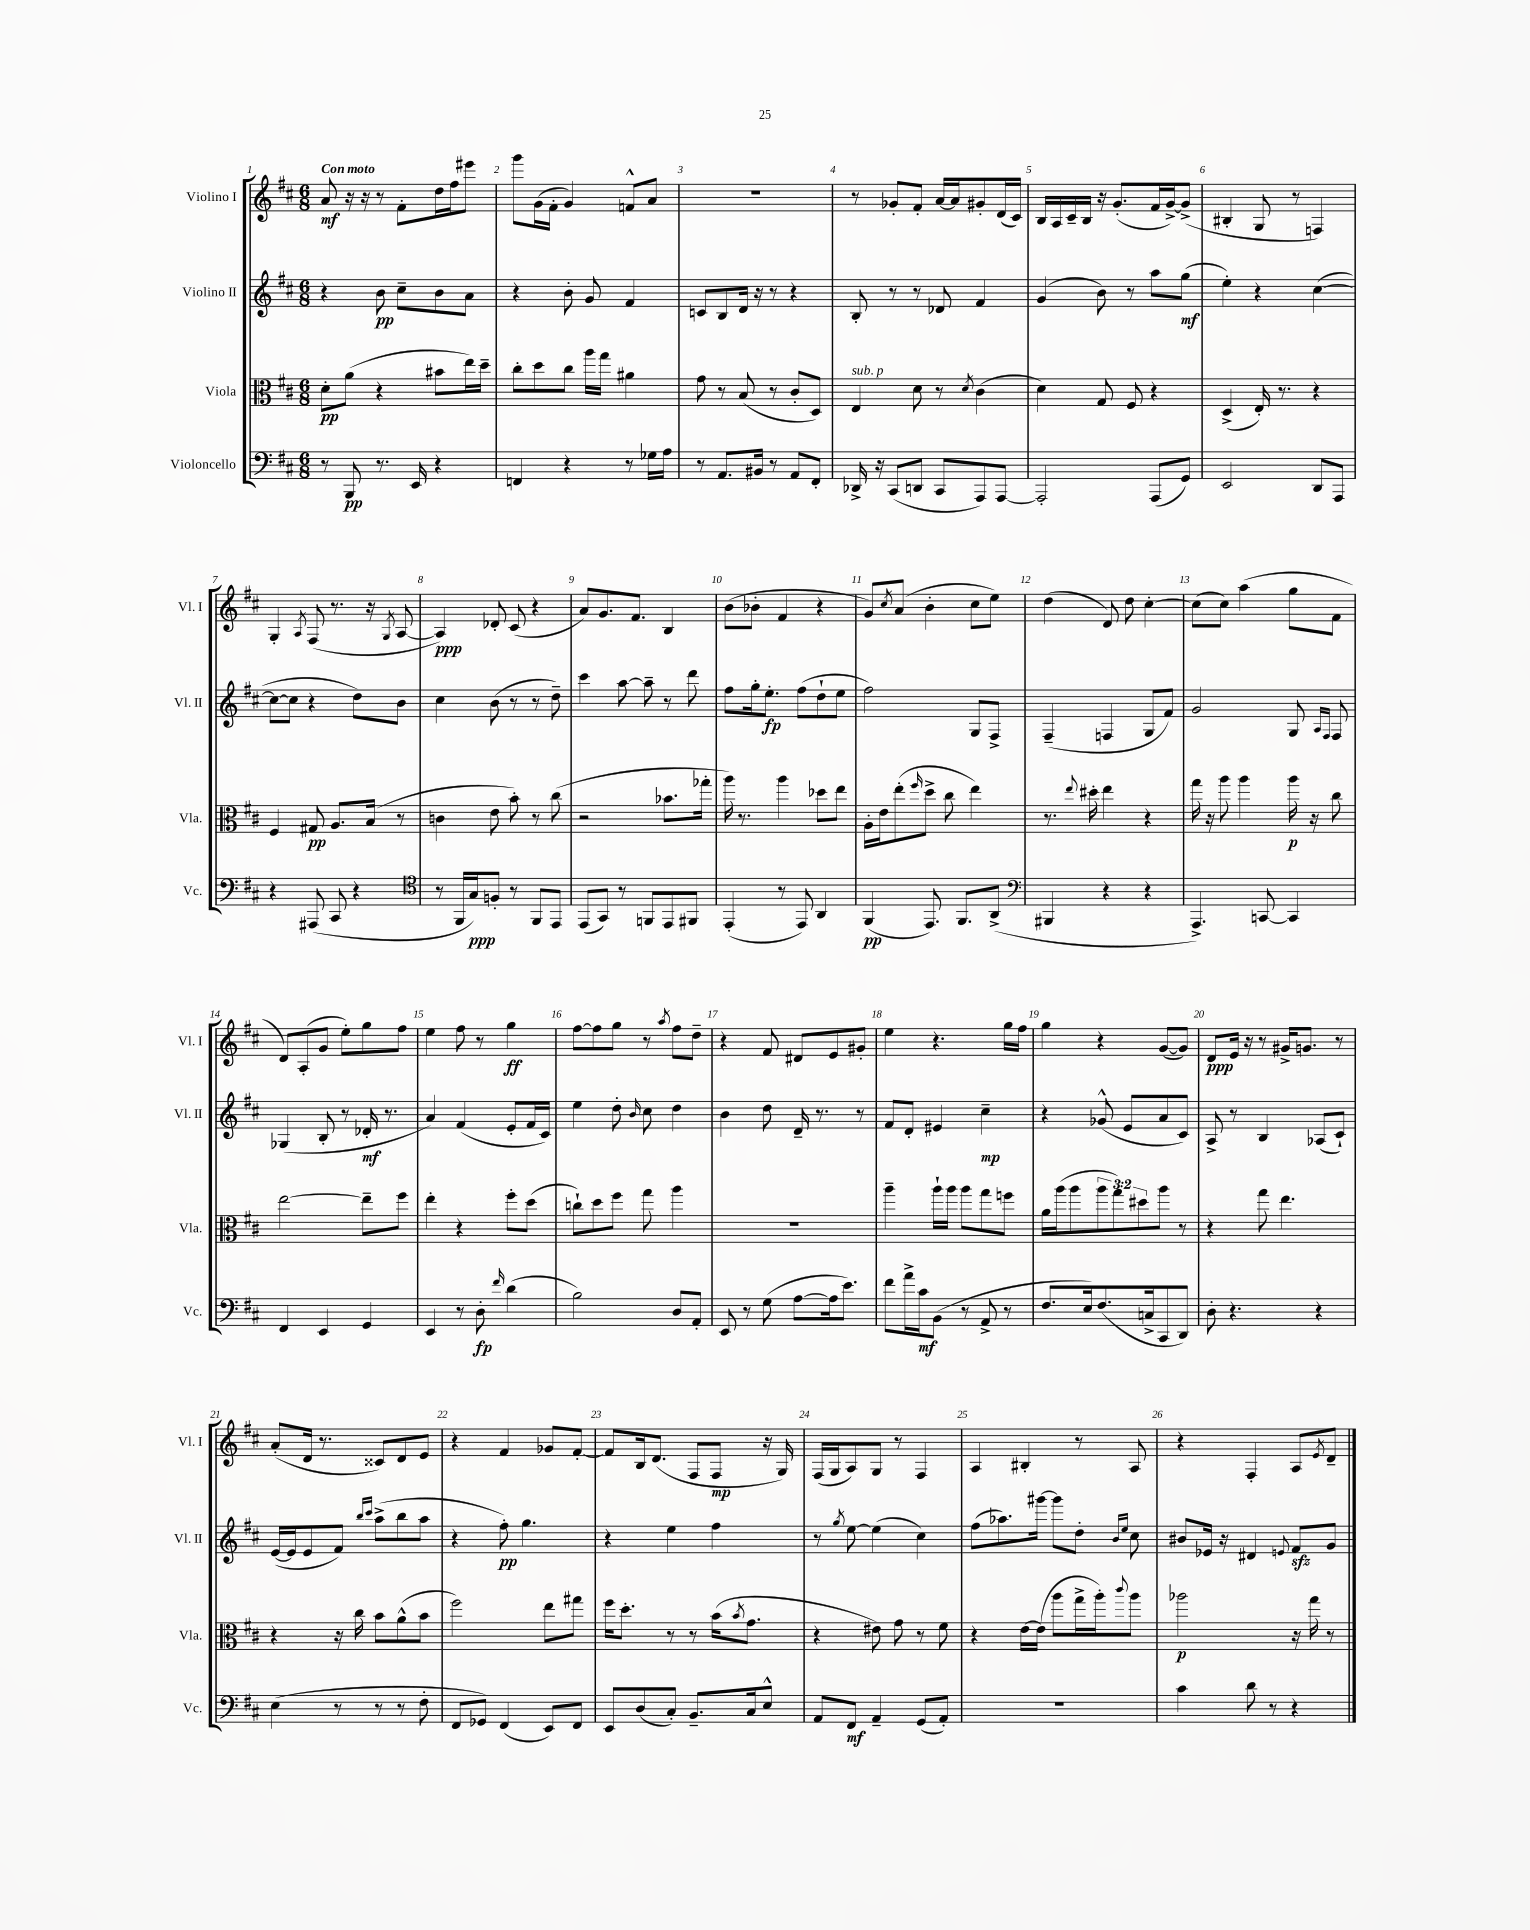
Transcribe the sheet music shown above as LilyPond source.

<<
\new StaffGroup <<
\new Staff = "s0" \with { instrumentName = "Violino I" shortInstrumentName = "Vl. I" } {
    \clef treble \key d \major \numericTimeSignature \time 6/8 \tempo "Con moto"
    a'8\mf r16 r16 r8 fis'8-. d''16 fis''16 eis'''8 |
    g'''8 g'16( fis'16-. g'4) f'8-^ a'8 |
    R2. |
    r8 ges'8-. fis'8-. a'16~ a'16 gis'8-. d'16( cis'16) |
    b16 a16 cis'16-- b16 r16 g'8.-.( fis'16 g'16~->) g'8->( |
    bis4-. g8 r8 f4) |
    g4-. \acciaccatura { a8 } fis8( r8. r16 \acciaccatura { g8 } a8~ |
    a4\ppp) des'8-. cis'8( r4 |
    a'8) g'8. fis'8. b4 |
    b'8( bes'8-. fis'4 r4 |
    g'8) \acciaccatura { cis''8 } a'8( b'4-. cis''8 e''8) |
    d''4( d'8) d''8 cis''4~-. |
    cis''8( cis''8) a''4( g''8 fis'8 |
    d'8) a8-.( g'8 e''8-.) g''8 fis''8 |
    e''4 fis''8 r8 g''4\ff |
    fis''8~ fis''8 g''8 r8 \acciaccatura { a''8 } fis''8 d''8-- |
    r4 fis'8 dis'8 e'8 gis'8-. |
    e''4 r4. g''16 fis''16 |
    g''4 r4 g'8~( g'8) |
    d'8\ppp e'16 r16 r8 gis'16-> g'8. r8 |
    a'8-.( d'16 r8. cisis'8) d'8 e'8 |
    r4 fis'4 ges'8 fis'8~-. |
    fis'8 b16 d'8.( fis8 fis8\mp r16 g16) |
    fis16( g16 a8) g8 r8 fis4 |
    a4 bis4-. r8 a8 |
    r4 fis4-. a8 \acciaccatura { e'8 } d'8-- \bar "|." |
}
\new Staff = "s1" \with { instrumentName = "Violino II" shortInstrumentName = "Vl. II" } {
    \clef treble \key d \major \numericTimeSignature \time 6/8
    r4 b'8\pp cis''8-- b'8 a'8 |
    r4 b'8-. g'8 fis'4 |
    c'8 b8 d'16 r16 r8 r4 |
    b8-. r8 r8 des'8 fis'4 |
    g'4( b'8) r8 a''8 g''8\mf( |
    e''4-.) r4 cis''4~( |
    cis''8~ cis''8 r4 d''8) b'8 |
    cis''4 b'8( r8 r8 d''8--) |
    cis'''4 a''8~ a''8-- r8 d'''8 |
    fis''8 g''16-. e''8.-.\fp fis''8( d''8-! e''8 |
    fis''2) g8 fis8-> |
    fis4--( f4 g8 fis'8) |
    g'2 g8 \grace { a16 fis16 } fis8 |
    ges4( b8-. r8 des'16-.\mf r8. |
    a'4) fis'4( e'8-. fis'16 cis'16) |
    e''4 d''8-. \grace { b'16 } cis''8 d''4 |
    b'4 d''8 d'16-- r8. r8 |
    fis'8 d'8-. eis'4 cis''4--\mp |
    r4 ges'8-^( e'8 a'8 cis'8) |
    a8-> r8 b4 aes8( cis'8-!) |
    e'16~( e'16 e'8 fis'8) \grace { b''16 cis'''16 } a''8->( b''8 a''8 |
    r4 fis''8-.\pp) g''4. |
    r4 e''4 fis''4 |
    r8 \acciaccatura { g''8 } e''8~ e''4( cis''4) |
    fis''8( aes''8.) gis'''16~ gis'''8 d''8-. \grace { b'16 e''16 } cis''8 |
    bis'8 ees'16 r16 dis'4 \appoggiatura { e'8 } fis'8\sfz g'8 \bar "|." |
}
\new Staff = "s2" \with { instrumentName = "Viola" shortInstrumentName = "Vla." } {
    \clef alto \key d \major \numericTimeSignature \time 6/8 \override Staff.TupletNumber.text = #tuplet-number::calc-fraction-text
    d'8-.\pp a'8( r4 bis'8 e''16) d''16-- |
    cis''8-. d''8 cis''8 a''16 g''16 ais'4 |
    g'8 r8 b8( r8 cis'8-. d8) |
    e4^\markup { \italic "sub. p" } d'8 r8 \acciaccatura { d'8 } cis'4( |
    d'4) g8 fis8 r4 |
    d4->( e16-.) r8. r4 |
    fis4 gis8\pp a8. b16( r8 |
    c'4 e'8 b'8-.) r8 cis''8( |
    r2 bes'8. ges''16-. |
    a''16) r8. a''4 des''8 e''8 |
    a16-. e'16 e''8-.( \grace { fis''16 } d''8-> cis''8 e''4) |
    r8. \appoggiatura { e''8 } dis''16-. e''4 r4 |
    g''16 r16 a''8 a''4 a''16\p r16 cis''8 |
    e''2~ e''8-- fis''8 |
    e''4-. r4 fis''8-. d''8( |
    c''8-!) d''8 fis''8 g''8 a''4 |
    R2. |
    a''4-- a''16-! a''16 a''8 g''8 f''8 |
    a'16 a''16( a''8 \tuplet 3/2 { a''8 g''8) dis''8 } a''8 r8 |
    r4 g''8 e''4. |
    r4 r16 cis''16 b'8 a'8-^( b'8 |
    fis''2) e''8 gis''8 |
    fis''16 d''8.-. r8 r8 b'16( \acciaccatura { b'8 } g'8. |
    r4 eis'8) g'8 r8 fis'8 |
    r4 e'16~ e'16( a''8 g''16-> a''16-.) \appoggiatura { cis'''8 } a''8 |
    aes''2\p r16 g''16 r8 \bar "|." |
}
\new Staff = "s3" \with { instrumentName = "Violoncello" shortInstrumentName = "Vc." } {
    \clef bass \key d \major \numericTimeSignature \time 6/8
    r8 b,,8\pp r8. e,16 r4 |
    f,4 r4 r8 ges16 a16 |
    r8 a,8. bis,16 r8 a,8 fis,8-. |
    des,16-> r16 cis,8( d,8 cis,8 a,,8) a,,8~ |
    a,,2-. a,,8( g,8) |
    e,2 d,8 a,,8 |
    r4 ais,,8( cis,8 r4 |
    \clef tenor r8 fis,16 g16\ppp) f8-. r8 fis,8 e,8 |
    e,8( g,8) r8 f,8 e,8 fis,8 |
    e,4-.( r8 e,8) a,4 |
    fis,4\pp( e,8.) fis,8. a,8->( |
    \clef bass bis,,4 r4 r4 |
    a,,4.->) c,8~ c,4 |
    fis,4 e,4 g,4 |
    e,4 r8 d8-.\fp \grace { fis'16 } d'4( |
    b2) d8 a,8-. |
    e,8 r8 g8( a8~ a16 e'8.) |
    fis'8 a'16-> cis'16\mf b,8( r8 a,8-> r8 |
    fis8. e16) fis8.( c16-> cis,8 d,8) |
    d8-. r4. r4 |
    e4( r8 r8 r8 fis8-. |
    fis,8 ges,8) fis,4( e,8) fis,8 |
    e,8 d8( cis8-.) b,8.-- cis16 e8-^ |
    a,8 fis,8\mf a,4-- g,8( a,8-.) |
    R2. |
    cis'4 d'8 r8 r4 \bar "|." |
}
>>
>>
\layout { \context { \Score \override BarNumber.break-visibility = ##(#f #t #t) barNumberVisibility = #all-bar-numbers-visible } }
